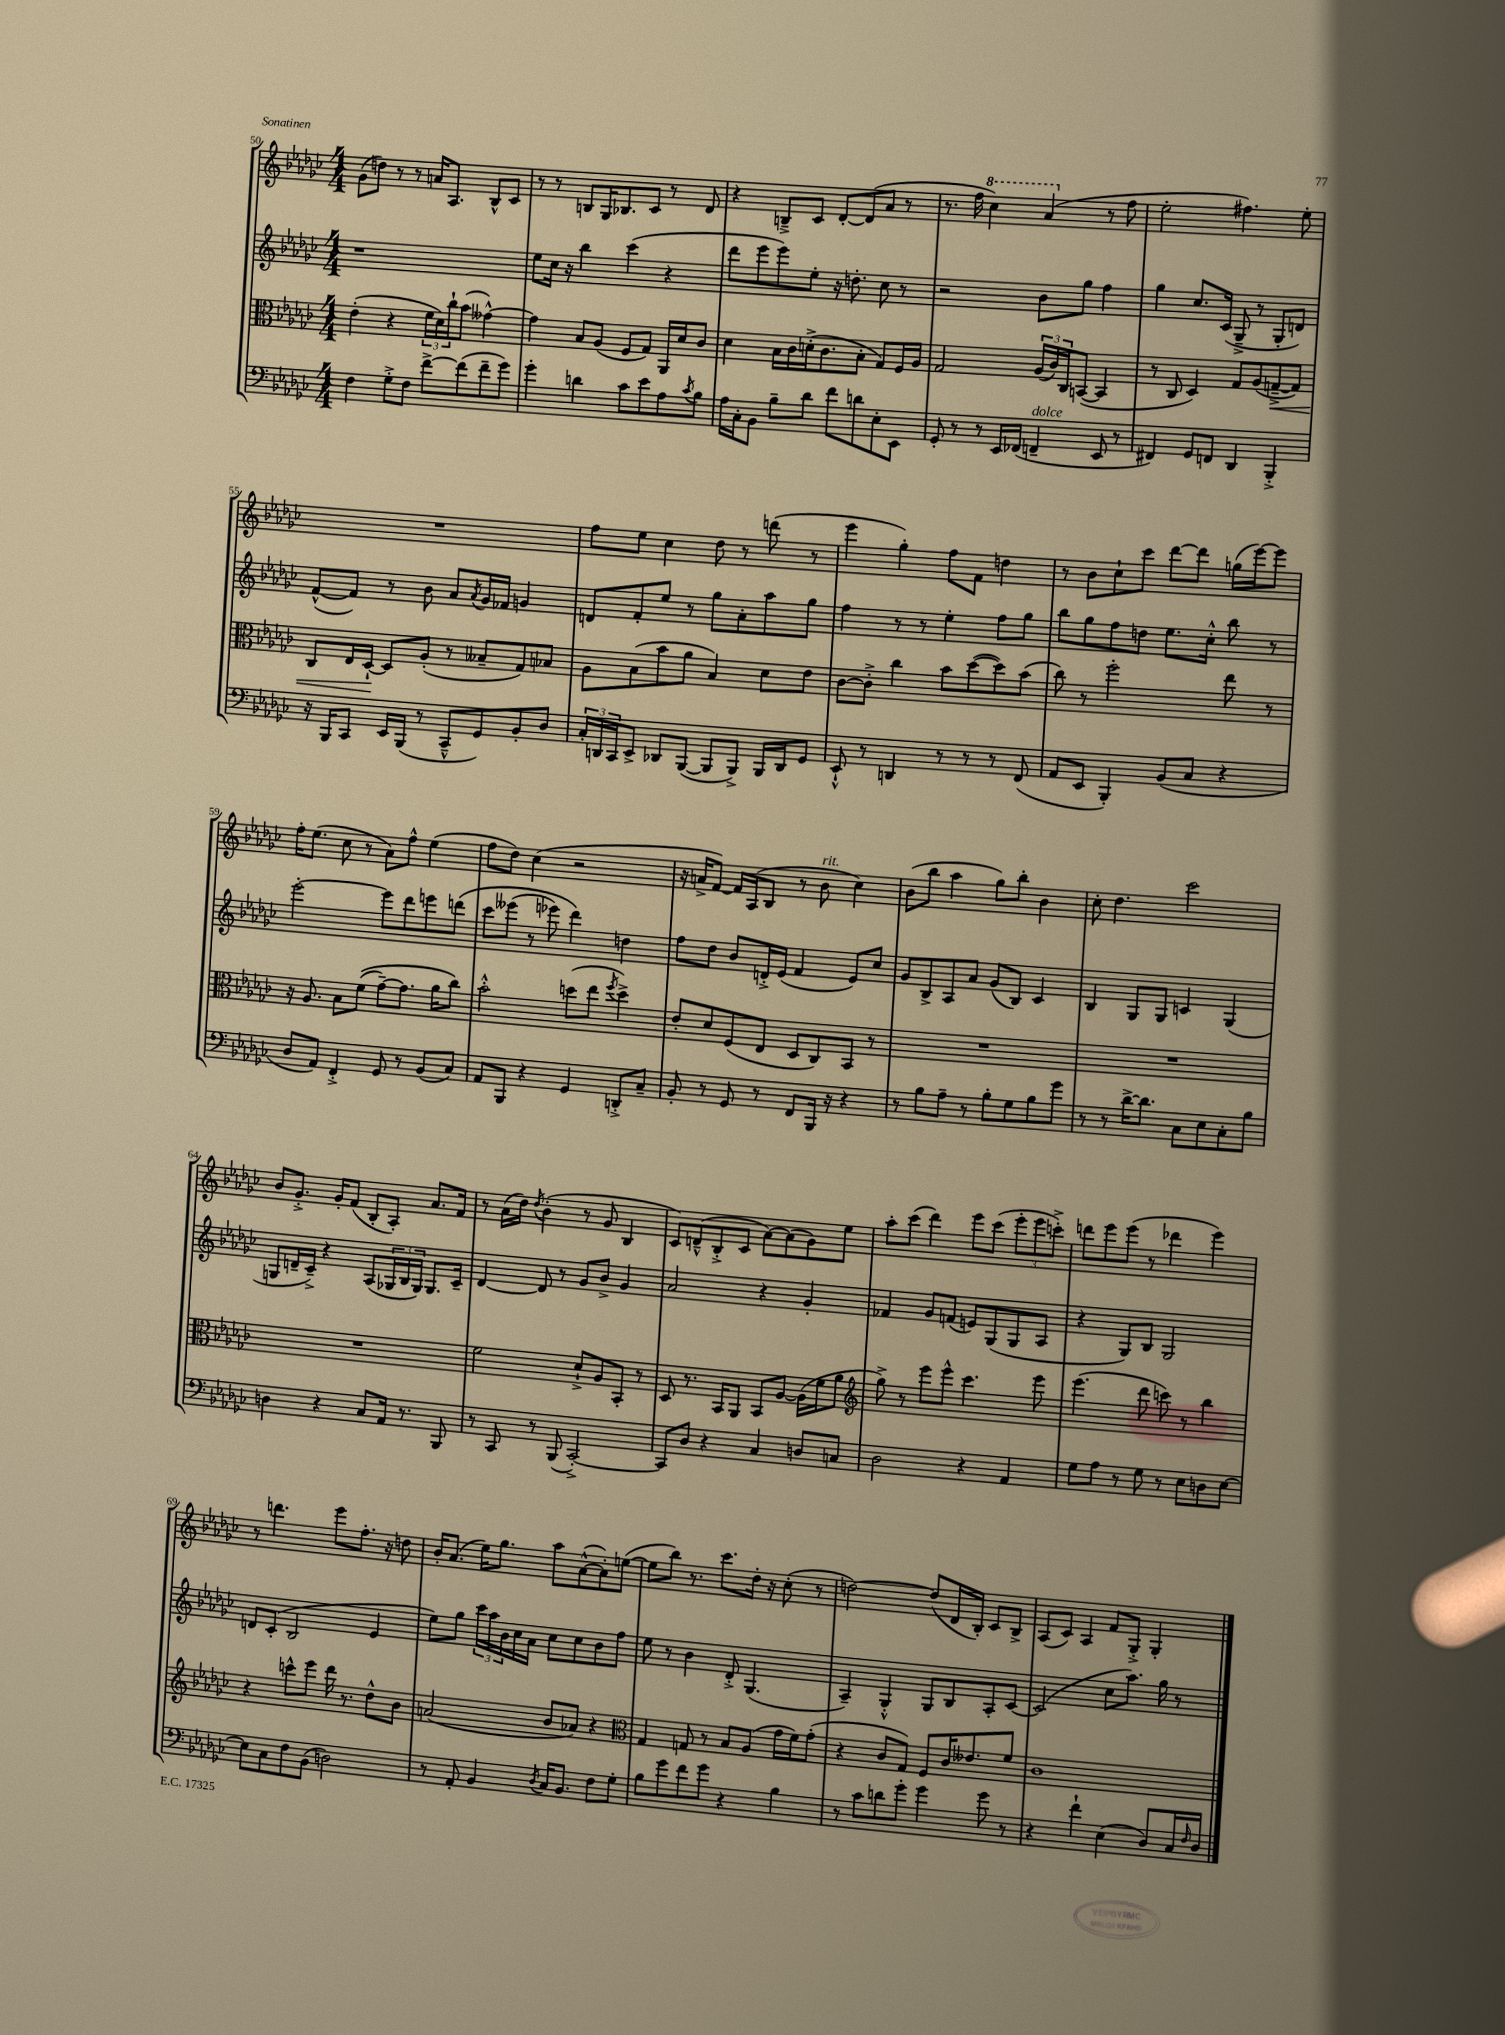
<<
\new StaffGroup <<
\new Staff = "s0" {
    \clef treble \key ges \major \numericTimeSignature \time 4/4
    ges'8( d''8) r8 r8 a'16 aes8. bes8-^ ces'8 |
    r8 r8 b8 ges16 bes8. ces'8 r8 des'8 |
    r4 b8---> ces'8 des'8~-. des'8( aes'8 r8 |
    r8. f''16 \ottava #1 ces'''4) aes''4( \ottava #0 r8 f''8 |
    ees''2-. fis''4.) ees''8-. |
    R1 |
    f''8 ees''8 ces''4 des''8 r8 d'''8( r8 |
    ees'''4 ges''4-.) f''8 f'8 d''4 |
    r8 bes'8 ces''8-! ces'''8 des'''8~ des'''8 g''16( ees'''16~) ees'''8 |
    f''16-. ees''8.( ces''8 r8 aes'8) f''8-^ ees''4( |
    f''8 des''8) ces''4( r2 |
    r16 a'16-> f'8~) f'16 aes16( bes8 r8 bes'8^\markup { \italic "rit." } ces''4) |
    bes'8( bes''8 aes''4 ges''8) bes''8-. bes'4 |
    ces''8-. des''4. ces'''2 |
    bes'8 ges'8.-.-> ges'16-. f'8( bes8-. aes8-.) aes'8. f'16 |
    r8 aes'16( des''16) \acciaccatura { des''8 } bes'4-.( r8 ges'8 bes4 |
    ces'8) d'8---^( bes8-.-> ces'8 aes'8~) aes'8( ges'8) ees''8 |
    aes''8-. ces'''8( des'''4) ees'''8 ces'''8( \tuplet 3/2 { ees'''8-. ees'''8 c'''8-.->) } |
    d'''8 ees'''8 ees'''8( r8 des'''4 ees'''4) |
    r8 d'''4. ees'''8 f''8.-. r16 d''8 |
    bes'16-. aes'8.( ees''16) ges''8. aes''8 aes'8~-^( aes'8-.) e''8~( |
    e''8 bes''8) r8. ces'''8. des''16-. r16 ces''8-.( r8 |
    d''2~) d''8( des'16 bes16-.) ces'8 bes8-> |
    aes8( ces'8) aes4 f'8 ges8-.-> ges4-. \bar "|." |
}
\new Staff = "s1" {
    \clef treble \key ges \major \numericTimeSignature \time 4/4
    r1 |
    ees''8 ces''16 r16 bes''4 ces'''4( r4 |
    des'''8 ees'''8 ees'''8) ees''8-. r16 d''8.-. ces''8 r8 |
    r2 bes'8 ges''8 f''4 |
    ges''4 ces''8. ces'16( ges8---> r8 ges8-. d'8) |
    f'8~-^( f'8) r8 bes'8 aes'8 \acciaccatura { aes'8 } ges'16 fes'16 g'4 |
    d'8 f'8-. ees''8 r8 ges''8 aes'8-. aes''8 ges''8 |
    f''4 r8 r8 ees''4-. f''8 ges''8 |
    bes''8 ges''8 f''8 d''8 ees''8. ces''16-.-^ bes''8 r8 |
    ees'''2~-. ees'''8 des'''8 e'''8 d'''8\( |
    ces'''8 eeses'''8( r8 ees'''8) des'''4\) d''4 |
    f''8 des''8 bes'8 d'16-.-> ees'16( f'4 ees'8) ces''8 |
    ges'8 bes8-> aes8 aes'8 ges'8( bes8) ces'4 |
    bes4 ges8 ges8 c'4 ges4( |
    g8 d'16-- ces'16--->) r4 aes8( \tuplet 3/2 { ges16 bes16 ges16) } ges8. ces'16-- |
    des'4~ des'8 r8 ges'8 bes'8-> ges'4 |
    aes'2 r4 ges'4-. |
    fes'4 ges'8 f'8( e'8) ges8( ges8 aes8 |
    r4 ges8) bes8 ges2 |
    d'8 ces'8-.( bes2 ees'4 |
    ees''8) ges''8 \tuplet 3/2 { ces'''16 aes''16 bes'16 } ces''16 aes'16 ces''8 ces''8 bes'8 f''8 |
    ees''8 r8 bes'4 des'8-.-> ges4.( |
    aes4--) ges4-.-^ ges8 bes8 aes8-. ces'8~ |
    ces'2( ces''8 aes''8.) ges''16 r8 \bar "|." |
}
\new Staff = "s2" {
    \clef alto \key ges \major \numericTimeSignature \time 4/4
    ees'4-.( r4 \tuplet 3/2 { f'16 des'16) ces''16-! } bes'8( geses'4~-^) |
    geses'4 bes8 aes8( f8 ges8) aes,16 des'16 ces'8 |
    des'4 bes16 ces'16 d'16-.->( ces'8. bes8-. ges8) f16 aes16 |
    ges2 \tuplet 3/2 { aes16( ces'16) ces16 } b,8~( b,4 |
    r8 ces8 des4) ges8 aes8( g8~--->\< g8) |
    ces8 ees16 des16~-!\! des8 aes8-.( r8 beses8-- ges8) bes8 |
    aes8 bes8( bes'8 aes'8 bes4) des'8 ees'8 |
    ces'8~ ces'8-.-> ces''4 bes'8 des''8~( des''8) bes'8( |
    ces''8) r8 f''2-. ees''8 r8 |
    r16 aes8. bes8 f'8(\( ges'8~--) ges'8. aes'16 ces''8\) |
    bes'2-.-^ d''8( ees''8 \acciaccatura { f''8 } d''4->) |
    ees'8-. des'8 f8( ees8 des8 ces8) bes,8 r8 |
    R1 |
    R1 |
    R1 |
    f'2 des'8-!-> aes8 bes,8-. r8 |
    des8 r8. bes,16 aes,8 bes,8 aes8~ aes16( f'16 aes'8 |
    \clef treble ges''8->) r8 ees'''8 ees'''8-^ ces'''4. ees'''8 |
    ees'''4.( des'''8 c'''8) r8 bes''4 |
    r4 c'''8-^ ees'''8 des'''16 r8. des''8-^ bes'8 |
    a'2( bes'8 aes'8) r4 |
    \clef alto ges4 g8 r8 bes8 aes8( ges'16 f'16) ges'8-.( |
    r4 ces'8 ges8) f8 ces'16 eeses'8. f'8 |
    ces'1 \bar "|." |
}
\new Staff = "s3" {
    \clef bass \key ges \major \numericTimeSignature \time 4/4
    f4 ges8-.-> f8 f'8~-> f'8( f'8-- ges'8) |
    ges'4-. d'4 ces'8 ees'8 aes8 \acciaccatura { ces'8 } bes8 |
    aes16 ces16-. bes,8 bes8-- des'8 f'8 d'8 ees8-. ees,8 |
    ges,8-. r8 r8 ees,16 fes,16( f,4--^\markup { \italic "dolce" } ees,8 r8 |
    fis,4) ges,8 f,8 des,4 bes,,4-.-> |
    r16 bes,,16 ces,8 ees,16 bes,,16( r8 ces,8---^ ges,8) bes,8-. des8 |
    \tuplet 3/2 { ces16-. d,16 ces,16 } ees,8-> des,8 bes,,8~( bes,,8 bes,,8->) bes,,16 des,16 ges,8 |
    ees,8-!-^ r8 d,4 r8 r8 r8 f,8( |
    aes,8 ees,8 bes,,4-.) bes,8( ces8 r4 |
    des8 aes,8) f,4-.-> ges,8 r8 bes,8( ces8) |
    aes,8 bes,,8 r4 ges,4 d,8-.-> ces8-- |
    bes,8-. r8 ges,8 r8 f,8 bes,,16 r16 r4 |
    r8 bes8 aes8-- r8 bes8-. ges8 bes8 ges'8 |
    r8 r8 des'16~-> des'8. ces8 ees8 ces8-. bes8 |
    d4 r4 ces8 aes,16 r8. bes,,8 |
    r8 ces,8 r8 bes,,8( ces,2~-.->) |
    ces,8 des8 r4 ces4 d8 c8 |
    des2 r4 aes,4 |
    ges8 aes8 r8 ges8 r8 ees8 d8 ees8~ |
    ees8 ces8 f8 bes,8( d2) |
    r8 aes,8-. bes,4 \acciaccatura { des8 } ces16 bes,8. f8 ges8-. |
    bes8 ges'8 f'8 ges'8 r4 bes4 |
    r8 ces'8 d'8 ges'8-. ges'4 ges'8 r8 |
    r4 f'4-! ees4( des8) ces16 \grace { f16 } des16 \bar "|." |
}
>>
>>
\layout { \context { \Score currentBarNumber = #50 } }
